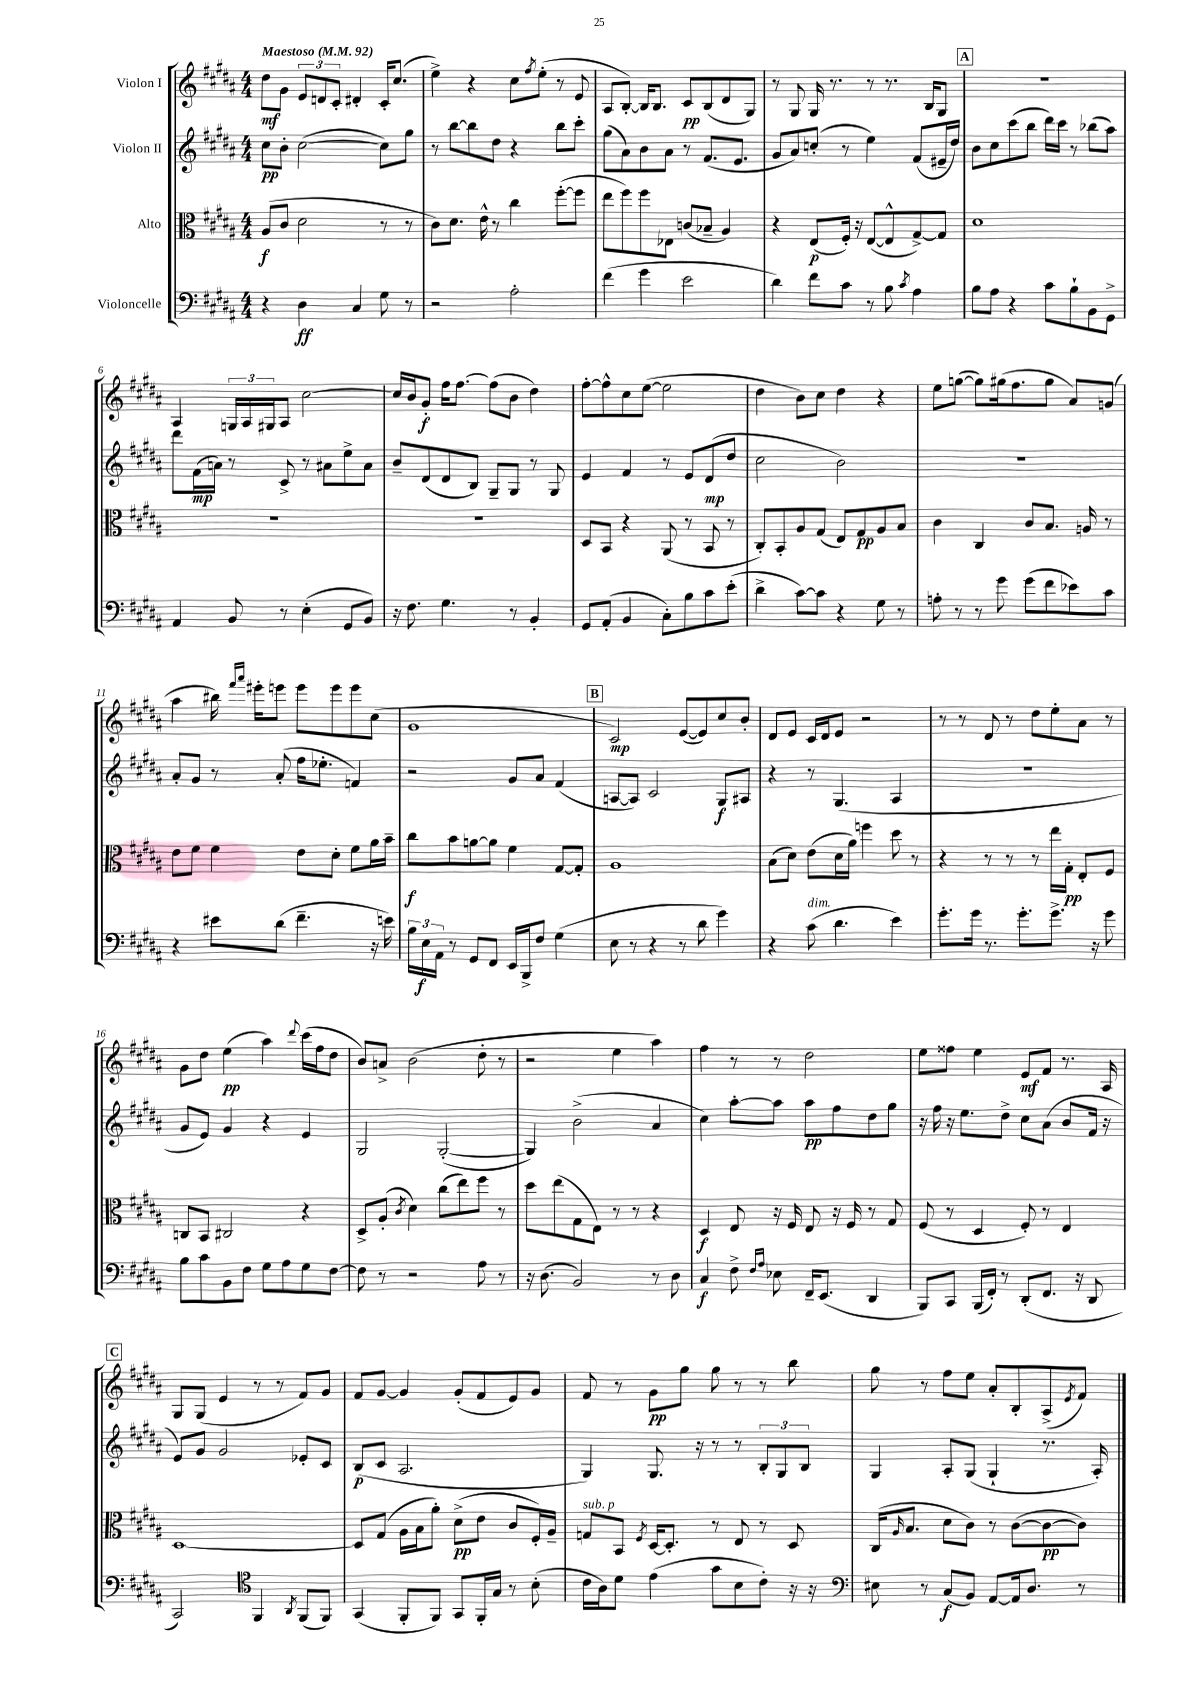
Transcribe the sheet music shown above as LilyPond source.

<<
\new StaffGroup <<
\new Staff = "s0" \with { instrumentName = "Violon I" } {
    \clef treble \key b \major \numericTimeSignature \time 4/4 \tempo "Maestoso" 4 = 92
    dis''8\mf gis'8 \tuplet 3/2 { e'8 d'8 cis'8-. } dis'4-. cis'16-. cis''8.( |
    e''4->) r4 cis''8 \acciaccatura { fis''8 } e''8-.( r8 e'8 |
    ais8 b8~-.) b16 b8. cis'8\pp b8( dis'8 gis8) |
    r8 gis8 gis16 r8. r8 r8. b16 gis8 |
    \mark \markup { \box "A" } R1 |
    ais4 \tuplet 3/2 { g16 ais16 gis16 } ais8 cis''2~ |
    cis''16 b'16 gis'8-.\f fis''16 fis''8.~ fis''8( b'8 dis''4) |
    fis''8~-. fis''8-^ cis''8 e''8~( e''2 |
    dis''4 b'8) cis''8 dis''4 r4 |
    e''8 g''8~( g''8) gis''16( fis''8. gis''8 ais'8) g'8( |
    ais''4 bis''16) \grace { fis'''16 ais'''16 } eis'''16-. e'''8 e'''8 e'''8 e'''8 cis''8( |
    gis'1 |
    \mark \markup { \box "B" } cis'2\mp) e'8~( e'8) cis''8 b'8-. |
    dis'8 e'8 cis'16 dis'16 e'8 r2 |
    r8 r8 dis'8 r8 dis''8 e''8-. ais'8 r8 |
    gis'8 dis''8 e''4\pp( ais''4) \appoggiatura { dis'''8 } cis'''16( fis''16 dis''8 |
    b'8) a'8-> b'2( dis''8-. r8 |
    r2 e''4 ais''4) |
    fis''4 r8 r8 dis''2 |
    e''8 fisis''8 e''4 e'8\mf fis'8 r8. ais16 |
    \mark \markup { \box "C" } gis8 gis8( e'4 r8 r8 fis'8) gis'8 |
    fis'8 gis'8~ gis'4 gis'8-.( fis'8 e'8) gis'8 |
    fis'8 r8 gis'8\pp gis''8 gis''8 r8 r8 b''8 |
    gis''8 r8 fis''8 e''8 ais'8-. b8-. ais8->( \acciaccatura { e'8 } fis'8) \bar "|." |
}
\new Staff = "s1" \with { instrumentName = "Violon II" } {
    \clef treble \key b \major \numericTimeSignature \time 4/4
    cis''8\pp b'8-. cis''2~( cis''8) gis''8 |
    r8 b''8~ b''8 dis''8 r4 b''8 cis'''8-. |
    gis''8( ais'8) b'8 ais'8 r8 fis'8.( e'8. |
    gis'8 ais'8) c''8-.( r8 e''4) fis'8( eis'16-- dis''16) |
    \mark \markup { \box "A" } b'8 cis''8 cis'''8( b''8 dis'''16) cis'''16 r8 bes''8( ais''8) |
    dis'''8 fis'16\mp( a'16) r8 cis'8-> r8 ais'8 e''8-> ais'8 |
    b'8-- dis'8( dis'8 b8) gis8-- gis8 r8 gis8 |
    e'4 fis'4 r8 e'8 dis'8\mp( dis''8 |
    cis''2 b'2) |
    R1 |
    ais'8-. gis'8 r8 ais'8-.( fis''16 ees''8.-. f'4) |
    r2 gis'8 ais'8 fis'4( |
    \mark \markup { \box "B" } a8~ a8) cis'2 gis8\f ais8 |
    r4 r8 gis4.( ais4 |
    R1 |
    gis'8 e'8) gis'4 r4 e'4 |
    gis2 gis2~-.( |
    gis4) b'2->( ais'4 |
    cis''4) ais''8~-. ais''8 ais''8\pp fis''8 dis''8 gis''8 |
    r16 fis''16 r16 e''8. dis''8-> cis''8 ais'8( b'8 fis'16 r16 |
    \mark \markup { \box "C" } e'8) gis'8 gis'2 ees'8-. cis'8 |
    b8\p( cis'8 ais2. |
    gis4) gis8. r16 r8 r8 \tuplet 3/2 { b8-. gis8 b8 } |
    gis4 ais8-. gis8( gis4-! r8. ais16-.) \bar "|." |
}
\new Staff = "s2" \with { instrumentName = "Alto" } {
    \clef alto \key b \major \numericTimeSignature \time 4/4
    ais8\f( cis'8 dis'2 r8 r8 |
    cis'8) dis'8. e'16-^ r8 cis''4 fis''8~-.( fis''8 |
    e''8 fis''8) fis''8 ees8 c'8( bes8-- ais4) |
    r4 e8\p( fis16-.) r16 e8~( e8-^ gis8~->) gis8 |
    \mark \markup { \box "A" } dis'1 |
    R1 |
    R1 |
    dis8 b,8 r4 ais,8( r8 b,8 r8 |
    cis8-.) b,8-. ais8 gis8( e8) gis8\pp ais8 b8 |
    cis'4 cis4 cis'8 b8. a16 r8 |
    e'8 fis'8 fis'4 e'8 dis'8-. fis'8 ais'16 b'16-- |
    cis''8\f b'8 a'8~ a'8 fis'4 gis8~ gis8-. |
    \mark \markup { \box "B" } ais1 |
    b8( dis'8) e'8( dis'16 ais'16) f''4 dis''8 r8 |
    r4 r8 r8 r8 e''16 gis16-.\pp e8-. fis8 |
    c8 b,8 cis2 r4 |
    dis8-> ais8-.( \acciaccatura { cis'8 } dis'4) cis''8( e''8) fis''8 r8 |
    dis''8 e''8( gis8 e8) r8 r8 r4 |
    dis4\f e8 r16 fis16 e8 r16 fis16 r8 gis8 |
    fis8( r8 dis4 fis8-.) r8 e4 |
    \mark \markup { \box "C" } dis1~ |
    dis8 gis8( ais16 b16 ais'8-.) dis'8->\pp( e'8 cis'8 fis16-.) ais16-- |
    g8^\markup { \italic "sub. p" } b,8 \acciaccatura { fis8 } dis16~ dis8.-. r8 e8 r8 dis8 |
    cis16( \grace { ais16 } b8. dis'8 cis'8) r8 cis'8~( cis'8~\pp cis'8) \bar "|." |
}
\new Staff = "s3" \with { instrumentName = "Violoncelle" } {
    \clef bass \key b \major \numericTimeSignature \time 4/4
    r4 dis4\ff cis4 gis8 r8 |
    r2 ais2-. |
    fis'4( gis'4 e'2 |
    dis'4) fis'8 cis'8 r8 b8 \acciaccatura { cis'8 } ais4 |
    \mark \markup { \box "A" } b8 ais8 r4 cis'8 b8-! b,8 gis,8-> |
    ais,4 b,8 r8 e4-.( gis,8 b,8) |
    r16 fis8. gis4. r8 b,4-. |
    gis,8 ais,8-.( b,4 cis8-.) b8 cis'8 e'8-.( |
    dis'4-> cis'8~) cis'8 r4 gis8 r8 |
    a8-. r8 r8 gis'8 gis'8( fis'8 ees'8) cis'8 |
    r4 eis'8 dis'8( fis'4.-- r16 e'16) |
    \tuplet 3/2 { b16 e16\f ais,16 } r8 gis,8 fis,8 e,16 b,,16-> fis8 gis4( |
    \mark \markup { \box "B" } e8 r8 r4 r8 dis'8 gis'4) |
    r4 cis'8^\markup { \italic "dim." }( dis'4. e'4) |
    gis'8.-. gis'16 r8. gis'8.-. gis'8.-> r16 gis'8 |
    b8 cis'8 b,8 fis8 gis8 ais8 gis8 fis8~ |
    fis8 r8 r2 ais8 r8 |
    r16 dis8.( b,2) r8 dis8 |
    cis4\f fis8-> \grace { fis16 ais16 } ees8 fis,16-- e,8.( dis,4 |
    b,,8) cis,8 b,,16( fis,16-.) r8 dis,8-.( fis,8. r16 dis,8 |
    \mark \markup { \box "C" } cis,2) \clef tenor fis,4 \acciaccatura { ais,8 } fis,8( fis,8) |
    gis,4( fis,8-. fis,8) gis,8 fis,16-. gis16 r8 b8-.( |
    cis'16 ais16) dis'8 e'4( gis'8 b8 cis'8-.) r16 r16 |
    \clef bass eis8 r8 cis8\f( b,8) ais,8~ ais,16 dis8. r8 \bar "|." |
}
>>
>>
